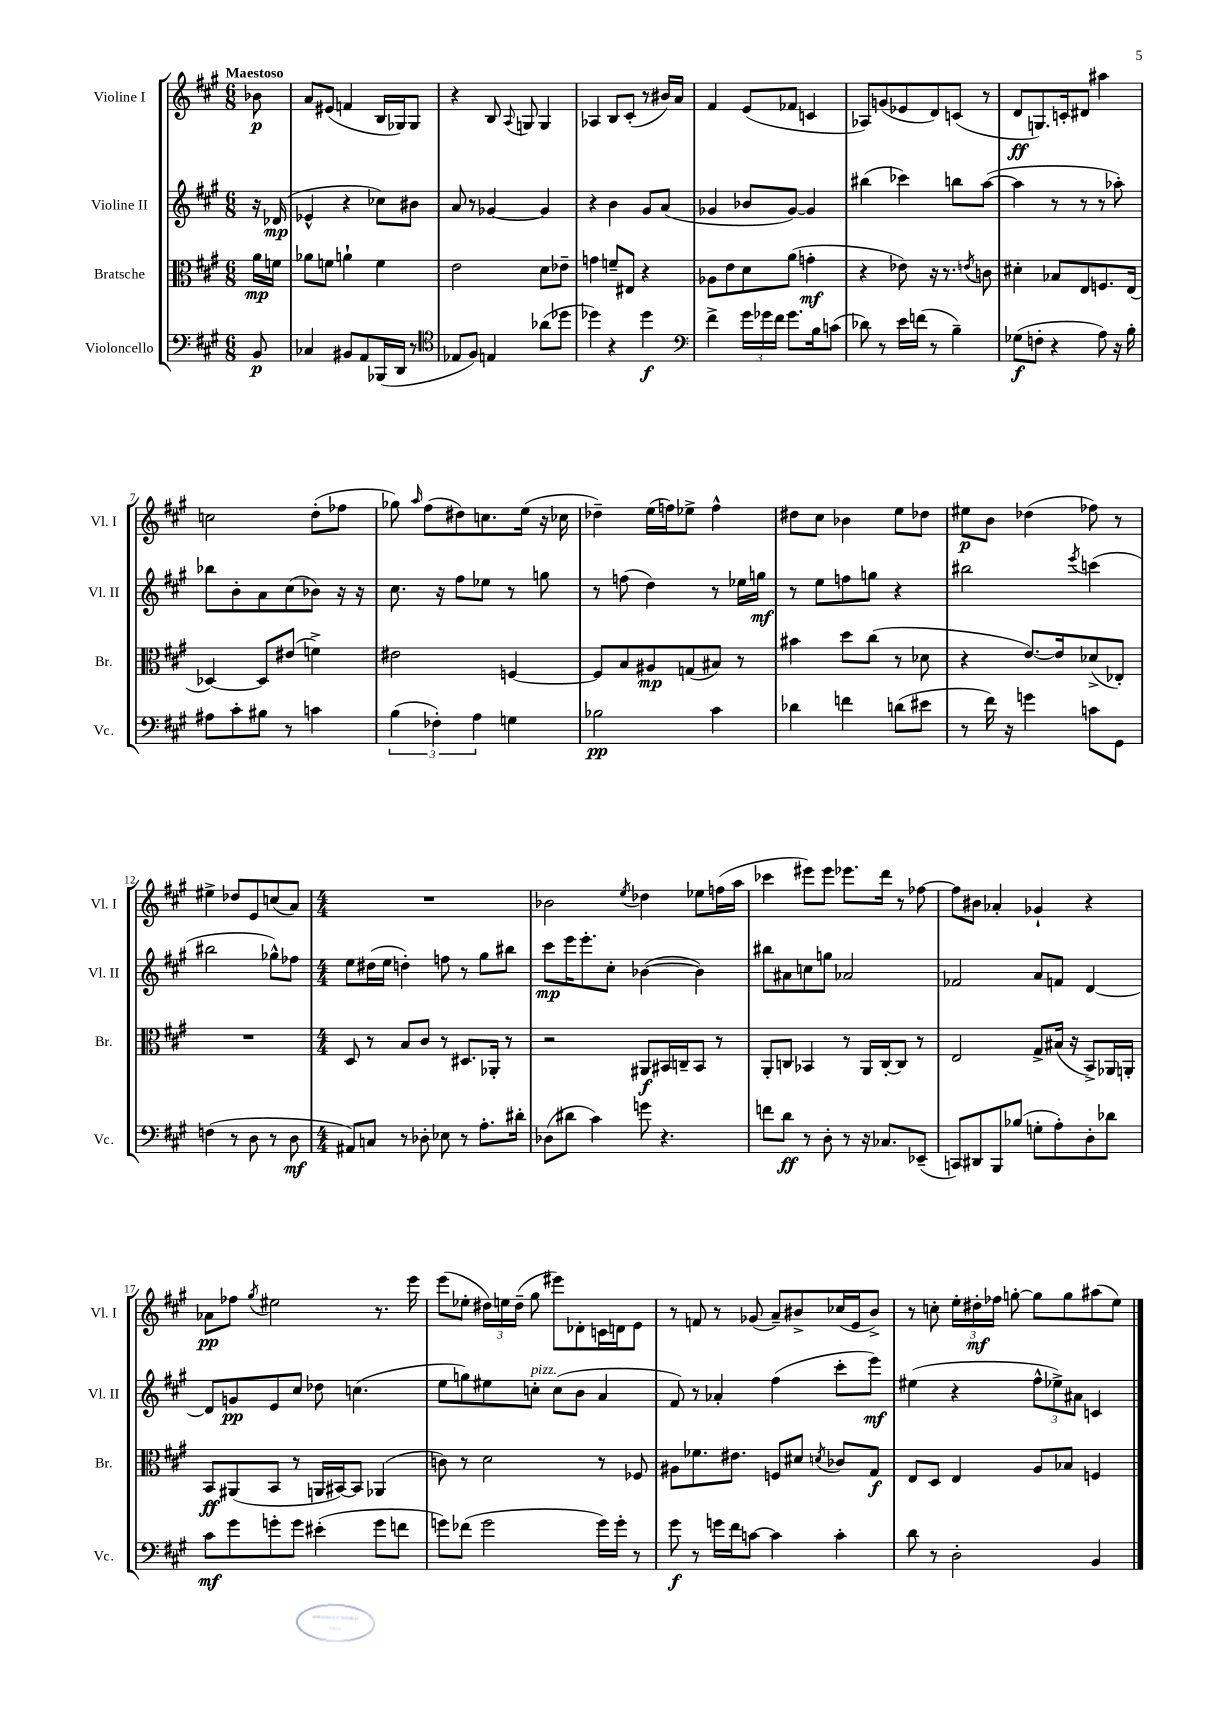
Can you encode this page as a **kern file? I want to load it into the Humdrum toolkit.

**kern	**dynam	**kern	**dynam	**kern	**dynam	**kern	**dynam
*part4	*part4	*part3	*part3	*part2	*part2	*part1	*part1
*staff4	*staff4	*staff3	*staff3	*staff2	*staff2	*staff1	*staff1
*I"Violoncello	*	*I"Bratsche	*	*I"Violine II	*	*I"Violine I	*
*I'Vc.	*	*I'Br.	*	*I'Vl. II	*	*I'Vl. I	*
*clefF4	*	*clefC3	*	*clefG2	*	*clefG2	*
*k[f#c#g#]	*	*k[f#c#g#]	*	*k[f#c#g#]	*	*k[f#c#g#]	*
*M6/8	*	*M6/8	*	*M6/8	*	*M6/8	*
=	=	=	=	=	=	=	=
!	!	!	!	!	!	!LO:TX:a:B:t=Maestoso	!
8BB/	p	16a\LL	mp	16r	.	8b-X\	p
.	.	16fn\JJ	.	(16d-X/	mp	.	.
=1	=1	=1	=1	=1	=1	=1	=1
4C-X/	.	8a-X\L	.	4e-X^^/	.	8a/L	.
.	.	8fn\J	.	.	.	(8e#X/J	.
8BB#X/L	.	4an`\	.	4r	.	4fn/	.
8AA/	.	.	.	.	.	.	.
(16BBB-X/L	.	4f\	.	8cc-X\L)	.	16B/LL	.
16DD/JJ	.	.	.	.	.	16G-X/J)	.
8r	.	.	.	8b#X\J	.	8G-/J	.
=2	=2	=2	=2	=2	=2	=2	=2
*clefC4	*	*	*	*	*	*	*
8E-X/L	.	2e\	.	8a/	.	4r	.
8F#/J)	.	.	.	8r	.	.	.
4En/	.	.	.	[4g-X/	.	8B/	.
.	.	.	.	.	.	8qqA/	.
.	.	.	.	.	.	8Gn/	.
(8a-X\L	.	8d\L	.	4g-/]	.	4G/	.
8dd-X\J	.	8e-X~\J	.	.	.	.	.
=3	=3	=3	=3	=3	=3	=3	=3
4dd-X\)	.	4gn\	.	4r	.	4A-X/	.
4r	.	8fn~/L	.	4b\	.	8B/L	.
.	.	8E#X/J	.	.	.	(8c#'/J	.
4dd-\	f	4r	.	8g#/L	.	8r	.
.	.	.	.	(8a/J	.	16b#X/LL)	.
.	.	.	.	.	.	16a/JJ	.
=4	=4	=4	=4	=4	=4	=4	=4
*clefF4	*	*	*	*	*	*	*
4f#^\	.	8A-X\L	.	4g-X/	.	4f#/	.
.	.	8e\	.	.	.	.	.
24g#\LL	.	8d\	.	8b-X/L	.	(8e/L	.
24g-X\	.	.	.	.	.	.	.
24f#\JJ	.	.	.	.	.	.	.
8.g-\L	.	(8a\J	.	[8g-/J)	.	8f-X/J	.
.	.	4gn'\	mf	4g-/]	.	4cn/	.
16B\k	.	.	.	.	.	.	.
(8cn\J	.	.	.	.	.	.	.
=5	=5	=5	=5	=5	=5	=5	=5
8d-X\)	.	4r	.	(4bb#X\	.	8A-X/L)	.
8r	.	.	.	.	.	(8gn/	.
16e\LL	.	8e-X\)	.	4ccc-X\)	.	8e-X/	.
(16fn\JJ	.	.	.	.	.	.	.
8r	.	16r	.	.	.	8d/)	.
.	.	8.r	.	.	.	.	.
4B~\)	.	.	.	8bbn\L	.	(8cn/J	.
.	.	8qen/	.	.	.	.	.
.	.	8cn\	.	([8aa\J	.	8r	.
=6	=6	=6	=6	=6	=6	=6	=6
(8G-X\L	f	4d#X'\	.	4aa\]	.	8d/L	ff
8Fn'\J	.	.	.	.	.	8.Gn/)	.
4r	.	8B-X/L	.	8r	.	.	.
.	.	.	.	.	.	16cn'/k	.
.	.	8E/	.	8r	.	8d#X/J	.
8A\)	.	8.Fn/	.	8r	.	4aa#X\	.
16r	.	.	.	8aa-X'\)	.	.	.
16B'\	.	(16E/Jk	.	.	.	.	.
!!LO:LB:g=z
=7	=7	=7	=7	=7	=7	=7	=7
8A#X\L	.	[4D-X/)	.	8bb-X\L	.	2ccn\	.
8c#'\	.	.	.	8b'\	.	.	.
8B#X\J	.	8D-/L]	.	8a\	.	.	.
8r	.	(8e#X/J	.	(8cc#\	.	.	.
4cn\	.	4fn^\)	.	8b-X\J)	.	(8dd'\L	.
.	.	.	.	16r	.	8ff-X\J	.
.	.	.	.	16r	.	.	.
=8	=8	=8	=8	=8	=8	=8	=8
(6B\	.	2e#X\	.	8.cc#\	.	8gg-X\)	.
.	.	.	.	.	.	16qqaa/	.
.	.	.	.	.	.	(8ff#\L	.
6F-X'\)	.	.	.	.	.	.	.
.	.	.	.	16r	.	.	.
.	.	.	.	8ff#\L	.	8dd#X\)	.
6A\	.	.	.	.	.	.	.
.	.	.	.	8ee-X\J	.	8.ccn\	.
4Gn\	.	[4Fn/	.	8r	.	.	.
.	.	.	.	.	.	(16ee\Jk	.
.	.	.	.	8ggn\	.	16r	.
.	.	.	.	.	.	16cc-X\	.
=9	=9	=9	=9	=9	=9	=9	=9
2B-X\	pp	8F/L]	.	8r	.	4dd-X~\)	.
.	.	8B/	.	(8ffn\	.	.	.
.	.	8A#X/	mp	4dd\)	.	(16ee\LL	.
.	.	.	.	.	.	16ffn\J)	.
.	.	(8Gn/	.	.	.	8ee-X^\J	.
4c#\	.	8B#X/J)	.	8r	.	4ff^^\	.
.	.	8r	.	16ee-X\LL	.	.	.
.	.	.	.	16ggn\JJ	mf	.	.
=10	=10	=10	=10	=10	=10	=10	=10
4d-X\	.	4b#X\	.	8r	.	8dd#X\L	.
.	.	.	.	8ee\L	.	8cc#\J	.
4fn\	.	8dd\L	.	8ffn\	.	4b-X\	.
.	.	(8cc#\J	.	8ggn\J	.	.	.
(8dn\L	.	8r	.	4r	.	8ee\L	.
8e#X\J	.	8d-X\	.	.	.	8dd-X\J	.
=11	=11	=11	=11	=11	=11	=11	=11
8r	.	4r	.	2bb#X\	.	8ee#X\L	p
16f#\)	.	.	.	.	.	8b\J	.
16r	.	.	.	.	.	.	.
4gn\	.	[8.e/L)	.	.	.	(4dd-X\	.
.	.	16e/k]	.	.	.	.	.
.	.	.	.	8qeee/	.	.	.
8cn\L	.	(8d-X^/	.	(4cccn\	.	8ff-X\)	.
8GG#\J	.	8E-X'/J)	.	.	.	8r	.
!!LO:LB:g=z
=12	=12	=12	=12	=12	=12	=12	=12
(4Fn\	.	2.r	.	2bb#X\	.	4ee#X^\	.
8r	.	.	.	.	.	8dd-X/L	.
8D\	.	.	.	.	.	8e/	.
8r	.	.	.	8gg-X^^\L)	.	(8ccn/	.
8D\	mf	.	.	8ff-X\J	.	8a/J)	.
=13	=13	=13	=13	=13	=13	=13	=13
*M4/4	*	*M4/4	*	*M4/4	*	*M4/4	*
8AA#X/L)	.	8D/	.	8ee\L	.	1r	.
8Cn/J	.	8r	.	(16dd#X\L	.	.	.
.	.	.	.	16ee\JJ	.	.	.
8r	.	8B/L	.	4ddn'\)	.	.	.
8D-X'\	.	8c#/J	.	.	.	.	.
8E-X\	.	8r	.	8ffn\	.	.	.
8r	.	8.D#X/L	.	8r	.	.	.
8.A'\L	.	.	.	8gg#\L	.	.	.
.	.	16AA-X'/Jk	.	.	.	.	.
.	.	8r	.	8bb#X\J	.	.	.
16d#X'\Jk	.	.	.	.	.	.	.
=14	=14	=14	=14	=14	=14	=14	=14
(8D-X\L	.	2r	.	8ccc#\L	mp	2b-X\	.
8d#X\J	.	.	.	16eee\K	.	.	.
.	.	.	.	8.eee'\	.	.	.
4c#\)	.	.	.	.	.	.	.
.	.	.	.	8cc#'\J	.	.	.
.	.	.	.	.	.	8qee/	.
8gn\	.	8AA#X/L	f	([4b-X\	.	4dd-X\	.
4.r	.	16BB#X/L	.	.	.	.	.
.	.	16Cn~/J	.	.	.	.	.
.	.	8BB#/J	.	4b-\])	.	8ee-X\L	.
.	.	8r	.	.	.	(16ffn\L	.
.	.	.	.	.	.	16aa\JJ	.
=15	=15	=15	=15	=15	=15	=15	=15
8fn\L	.	8AA'/L	.	8bb#X\L	.	4ccc-X\	.
8d\J	ff	8Cn/J	.	8a#X\	.	.	.
8r	.	4BB-X/	.	8ccn\	.	8eee#X\L)	.
8D'\	.	.	.	8ggn\J	.	8eee#\J	.
8r	.	8r	.	2a-X/	.	8.eee-X\L	.
16r	.	16AA/LL	.	.	.	.	.
8.C-X/L	.	[16C'/J	.	.	.	16ddd\Jk	.
.	.	8C/J]	.	.	.	8r	.
(8EE-X~/J	.	8r	.	.	.	[8ff-X\	.
=16	=16	=16	=16	=16	=16	=16	=16
8CCn/L)	.	2E/	.	2f-X/	.	8ff-\L]	.
8DD#X/	.	.	.	.	.	8b#X\J	.
8BBB/	.	.	.	.	.	4a-X'/	.
(8B-X/J	.	.	.	.	.	.	.
8Gn'\L	.	8G#^/L	.	8a/L	.	4g-X`/	.
8A'\)	.	(16B#X/Jk	.	8fn/J	.	.	.
.	.	16r	.	.	.	.	.
8D'\	.	8BB^/L)	.	[4d/	.	4r	.
8d-X\J	.	16AA-X/L	.	.	.	.	.
.	.	16AAn'/JJ	.	.	.	.	.
!!LO:LB:g=z
=17	=17	=17	=17	=17	=17	=17	=17
8c#\L	mf	8BB/L	ff	8d/L]	.	8a-X\L	pp
8g#\	.	(8AA#X/	.	8gn/	pp	8ff-X\J	.
.	.	.	.	.	.	8qgg#/	.
8gn'\	.	8BB/J	.	8e/	.	2ee#X\	.
8g\J	.	8r	.	8cc#/J	.	.	.
(4e#X'\	.	16AAn/LL	.	8dd-X\	.	.	.
.	.	[16BB#X/J)	.	.	.	.	.
.	.	8BB#/J]	.	(4.ccn\	.	.	.
8g\L	.	(4AA-X/	.	.	.	8.r	.
8fn\J	.	.	.	.	.	.	.
.	.	.	.	.	.	16eee\	.
=18	=18	=18	=18	=18	=18	=18	=18
8gn\L)	.	8cn\)	.	8ee\L	.	(8eee\L	.
(8f-X\J	.	8r	.	8ggn\)	.	8ee-X'\J	.
2g\	.	2d\	.	8ee#X\	.	24dd#X\LL)	.
.	.	.	.	.	.	24een\	.
.	.	.	.	.	.	(24dd#~\JJ	.
!	!	!	!	!LO:TX:a:i:t=pizz.	!	!	!
.	.	.	.	8ccn'\J	.	8gg#\	.
.	.	.	.	(8cc\L	.	8eee#X\L)	.
.	.	.	.	8b\J	.	8d-X'\	.
16g\LL)	.	8r	.	4a/	.	16cn\L	.
16g'\JJ	.	.	.	.	.	16dn\J	.
8r	.	8F-X/	.	.	.	8e\J	.
=19	=19	=19	=19	=19	=19	=19	=19
8g#\	f	8A#X\L	.	8f#/)	.	8r	.
8r	.	8.f-X\	.	8r	.	8fn/	.
16gn\LL	.	.	.	4a-X'/	.	8r	.
16f#\J	.	8.e#X\J	.	.	.	.	.
[8cn\J	.	.	.	.	.	(8g-X/	.
4c\]	.	8Fn/L	.	(4ff#\	.	8a~/L)	.
.	.	8d#X/J	.	.	.	8b#X^/	.
.	.	8qdn/	.	.	.	.	.
4c'\	.	8c-X/L	.	8ccc#'\L	.	(16cc-X/L	.
.	.	.	.	.	.	16e/J	.
.	.	8G#/J	f	8eee\J)	mf	8b#^/J)	.
=20	=20	=20	=20	=20	=20	=20	=20
8d\	.	8E/L	.	(4ee#X\	.	8r	.
8r	.	8D/J	.	.	.	8ccn'\	.
2D'\	.	4E/	.	4r	.	24ee'\LL	.
.	.	.	.	.	.	24dd#X'\	mf
.	.	.	.	.	.	24ff-X\JJ	.
.	.	.	.	.	.	[8ggn'\	.
.	.	8A/L	.	12ff#^^\L	.	8gg\L]	.
.	.	.	.	12ee-X^\)	.	.	.
.	.	8B-X/J	.	.	.	8gg\	.
.	.	.	.	12a#X\J	.	.	.
4BB/	.	4Fn/	.	4cn/	.	(8aa#X\	.
.	.	.	.	.	.	8ee\J)	.
==	==	==	==	==	==	==	==
*-	*-	*-	*-	*-	*-	*-	*-
